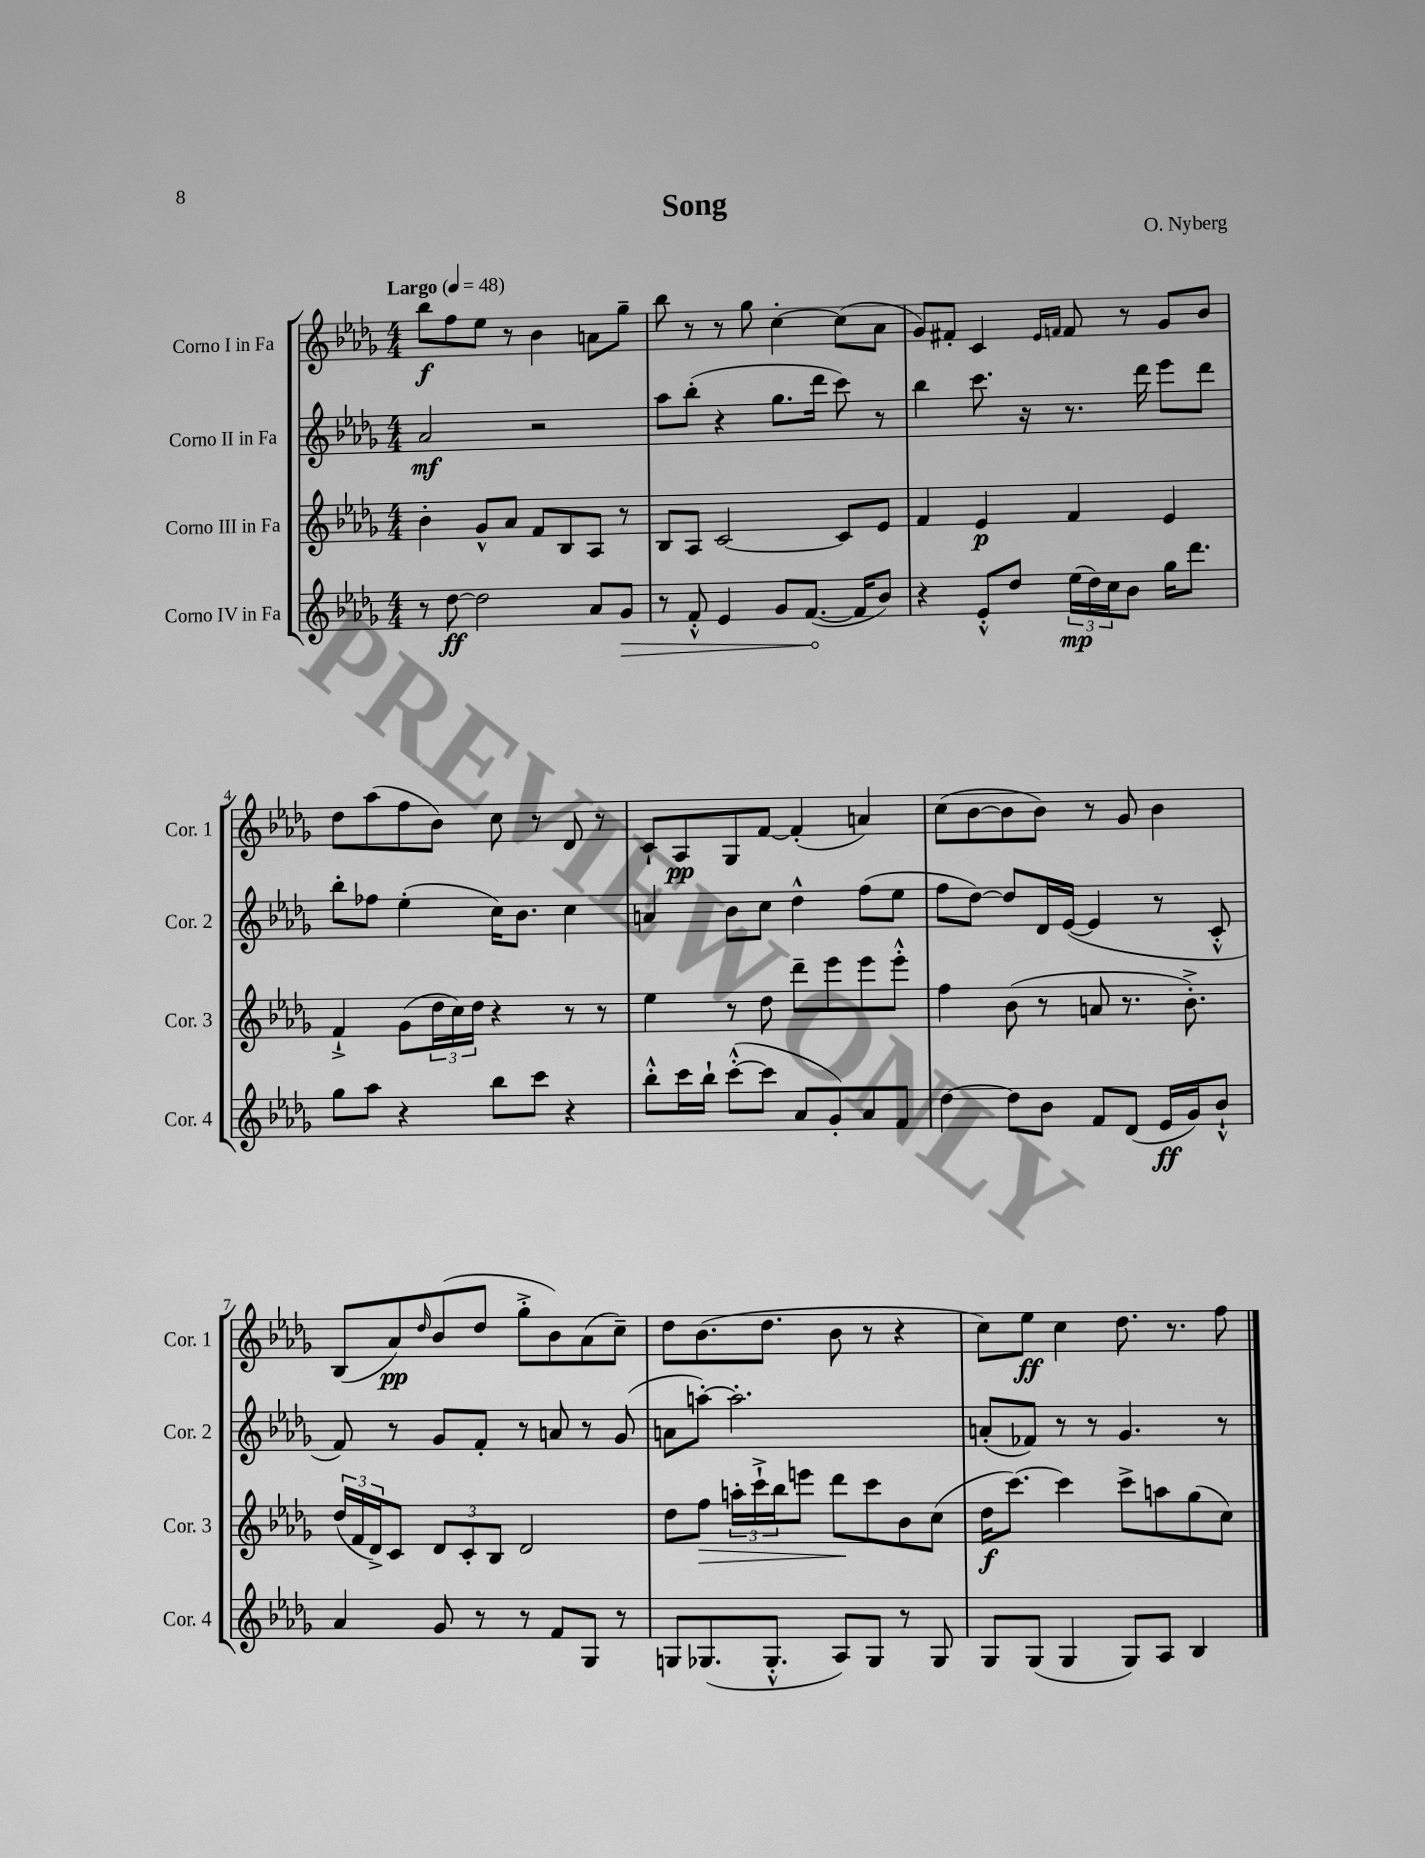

**kern	**dynam	**kern	**dynam	**kern	**dynam	**kern	**dynam
*part4	*part4	*part3	*part3	*part2	*part2	*part1	*part1
*staff4	*staff4	*staff3	*staff3	*staff2	*staff2	*staff1	*staff1
*I"Corno IV in Fa	*	*I"Corno III in Fa	*	*I"Corno II in Fa	*	*I"Corno I in Fa	*
*I'Cor. 4	*	*I'Cor. 3	*	*I'Cor. 2	*	*I'Cor. 1	*
*clefG2	*	*clefG2	*	*clefG2	*	*clefG2	*
*k[b-e-a-d-g-]	*	*k[b-e-a-d-g-]	*	*k[b-e-a-d-g-]	*	*k[b-e-a-d-g-]	*
*M4/4	*	*M4/4	*	*M4/4	*	*M4/4	*
*MM48	*	*MM48	*	*MM48	*	*MM48	*
=1	=1	=1	=1	=1	=1	=1	=1
!	!	!	!	!	!	!LO:TX:a:B:t=Largo	!
8r	.	4b-'\	.	2a-/	mf	8bb-\L	f
[8dd-\	ff	.	.	.	.	8ff\	.
2dd-\]	.	8g-^^/L	.	.	.	8ee-\J	.
.	.	8a-/J	.	.	.	8r	.
.	.	8f/L	.	2r	.	4b-\	.
.	.	8B-/	.	.	.	.	.
8a-/L	.	8A-/J	.	.	.	8an\L	.
!	!LO:HP:b	!	!	!	!	!	!
8g-/J	>	8r	.	.	.	8gg-~\J	.
=2	=2	=2	=2	=2	=2	=2	=2
8r	.	8B-/L	.	8aa-\L	.	8bb-\	.
8f'^^/	.	8A-/J	.	(8bb-'\J	.	8r	.
4e-/	.	[2c/	.	4r	.	8r	.
.	.	.	.	.	.	8gg-\	.
8g-/L	.	.	.	8.gg-\L	.	[4cc'\	.
([8.f/J	.	.	.	.	.	.	.
.	.	.	.	16ddd-\Jk	.	.	.
.	.	8c/L]	.	8ccc\)	.	(8cc\L]	.
16f/KL]	]	.	.	.	.	.	.
8b-/J)	.	8e-/J	.	8r	.	8a-\J	.
=3	=3	=3	=3	=3	=3	=3	=3
4r	.	4f/	.	4bb-\	.	8g-/L)	.
.	.	.	.	.	.	8f#X'/J	.
8e-'^^/L	.	4e-/	p	8.ccc\	.	4c/	.
8dd-/J	.	.	.	.	.	.	.
.	.	.	.	16r	.	.	.
.	.	.	.	.	.	16qqe-/LL	.
.	.	.	.	.	.	16qqfn/JJ	.
(24ee-\LL	mp	4f/	.	8.r	.	8f/	.
24dd-\)	.	.	.	.	.	.	.
24cc\J	.	.	.	.	.	.	.
8b-\J	.	.	.	.	.	8r	.
.	.	.	.	16ddd-\	.	.	.
16gg-\KL	.	4e-/	.	8eee-\L	.	8g-/L	.
8.ddd-\J	.	.	.	.	.	.	.
.	.	.	.	8ddd-\J	.	8b-/J	.
!!LO:LB:g=z
=4	=4	=4	=4	=4	=4	=4	=4
8gg-\L	.	4f`^/	.	8bb-'\L	.	8dd-\L	.
8aa-\J	.	.	.	8ff-X\J	.	(8aa-\	.
4r	.	(8g-\L	.	(4ee-'\	.	8ff\	.
.	.	24dd-\L	.	.	.	8b-\J)	.
.	.	24cc\)	.	.	.	.	.
.	.	24dd-\JJ	.	.	.	.	.
8bb-\L	.	4r	.	16cc\KL)	.	8cc\	.
.	.	.	.	8.b-\J	.	.	.
8ccc\J	.	.	.	.	.	8r	.
4r	.	8r	.	4cc\	.	8d-/	.
.	.	8r	.	.	.	8r	.
=5	=5	=5	=5	=5	=5	=5	=5
8bb-'^^\L	.	4ee-\	.	4an/	.	8c`/L	.
16ccc\L	.	.	.	.	.	8A-/	pp
16bb-`\JJ	.	.	.	.	.	.	.
([8ccc'^^\L	.	8r	.	8b-\L	.	8G-/	.
8ccc\J]	.	8dd-\	.	8cc\J	.	[8f/J	.
8a-/L	.	8ddd-~\L	.	4dd-^^\	.	(4f'/]	.
8g-'/)	.	8eee-\	.	.	.	.	.
8a-/	.	8eee-\	.	(8ff\L	.	4an/)	.
8f/J	.	8eee-'^^\J	.	8ee-\J	.	.	.
=6	=6	=6	=6	=6	=6	=6	=6
[4dd-\	.	4ff\	.	8ff\L	.	(8cc\L	.
.	.	.	.	[8dd-\J)	.	[8b-\	.
8dd-\L]	.	(8b-\	.	8dd-/L]	.	8b-\]	.
8b-\J	.	8r	.	16d-/L	.	8b-\J)	.
.	.	.	.	([16e-/JJ	.	.	.
8f/L	.	8an/	.	4e-/]	.	8r	.
(8d-/J	.	8.r	.	.	.	8g-/	.
16e-/LL	ff	.	.	8r	.	4b-\	.
16g-/J)	.	8.b-'^\)	.	.	.	.	.
8b-`^^/J	.	.	.	8c'^^/	.	.	.
!!LO:LB:g=z
=7	=7	=7	=7	=7	=7	=7	=7
4a-/	.	(24dd-/LL	.	8f/)	.	(8B-/L	.
.	.	24f/	.	.	.	.	.
.	.	24d-^/J)	.	.	.	.	.
.	.	8c/J	.	8r	.	8a-/)	pp
.	.	.	.	.	.	16qqdd-/	.
8g-/	.	12d-/L	.	8g-/L	.	(8b-/	.
.	.	12c'/	.	.	.	.	.
8r	.	.	.	8f'/J	.	8dd-/J	.
.	.	12B-/J	.	.	.	.	.
8r	.	2d-/	.	8r	.	8gg-'^\L	.
8f/L	.	.	.	8an/	.	8b-\)	.
8G-/J	.	.	.	8r	.	(8a-\	.
8r	.	.	.	(8g-/	.	8cc~\J)	.
=8	=8	=8	=8	=8	=8	=8	=8
8Gn/L	.	8dd-\L	.	8an\L	.	8dd-\L	.
!	!	!	!LO:HP:b	!	!	!	!
(8.G-X/	.	8ff\J	>	[8aan'\J)	.	(8.b-\	.
.	.	24aan'\LL	.	2.aa'\]	.	.	.
.	.	24ccc`^\	.	.	.	.	.
8.G-'^^/J	.	.	.	.	.	8.dd-\J	.
.	.	24bb-\J	.	.	.	.	.
.	.	8eeen\J	.	.	.	.	.
8A-/L)	.	8ddd-\L	.	.	.	8b-\	.
8G-/J	.	8ccc\	]	.	.	8r	.
8r	.	8b-\	.	.	.	4r	.
8G-/	.	(8cc\J	.	.	.	.	.
=9	=9	=9	=9	=9	=9	=9	=9
8G-/L	.	16dd-\KL	f	(8an'/L	.	8cc\L)	.
.	.	[8.ccc\J)	.	.	.	.	.
(8G-/J	.	.	.	8f-X/J)	.	8ee-\J	ff
4G-/	.	4ccc\]	.	8r	.	4cc\	.
.	.	.	.	8r	.	.	.
8G-/L)	.	8ccc^\L	.	4.g-/	.	8.dd-\	.
8A-/J	.	8aan\	.	.	.	.	.
.	.	.	.	.	.	8.r	.
4B-/	.	(8gg-\	.	.	.	.	.
.	.	8cc\J)	.	8r	.	8ff\	.
==	==	==	==	==	==	==	==
*-	*-	*-	*-	*-	*-	*-	*-
